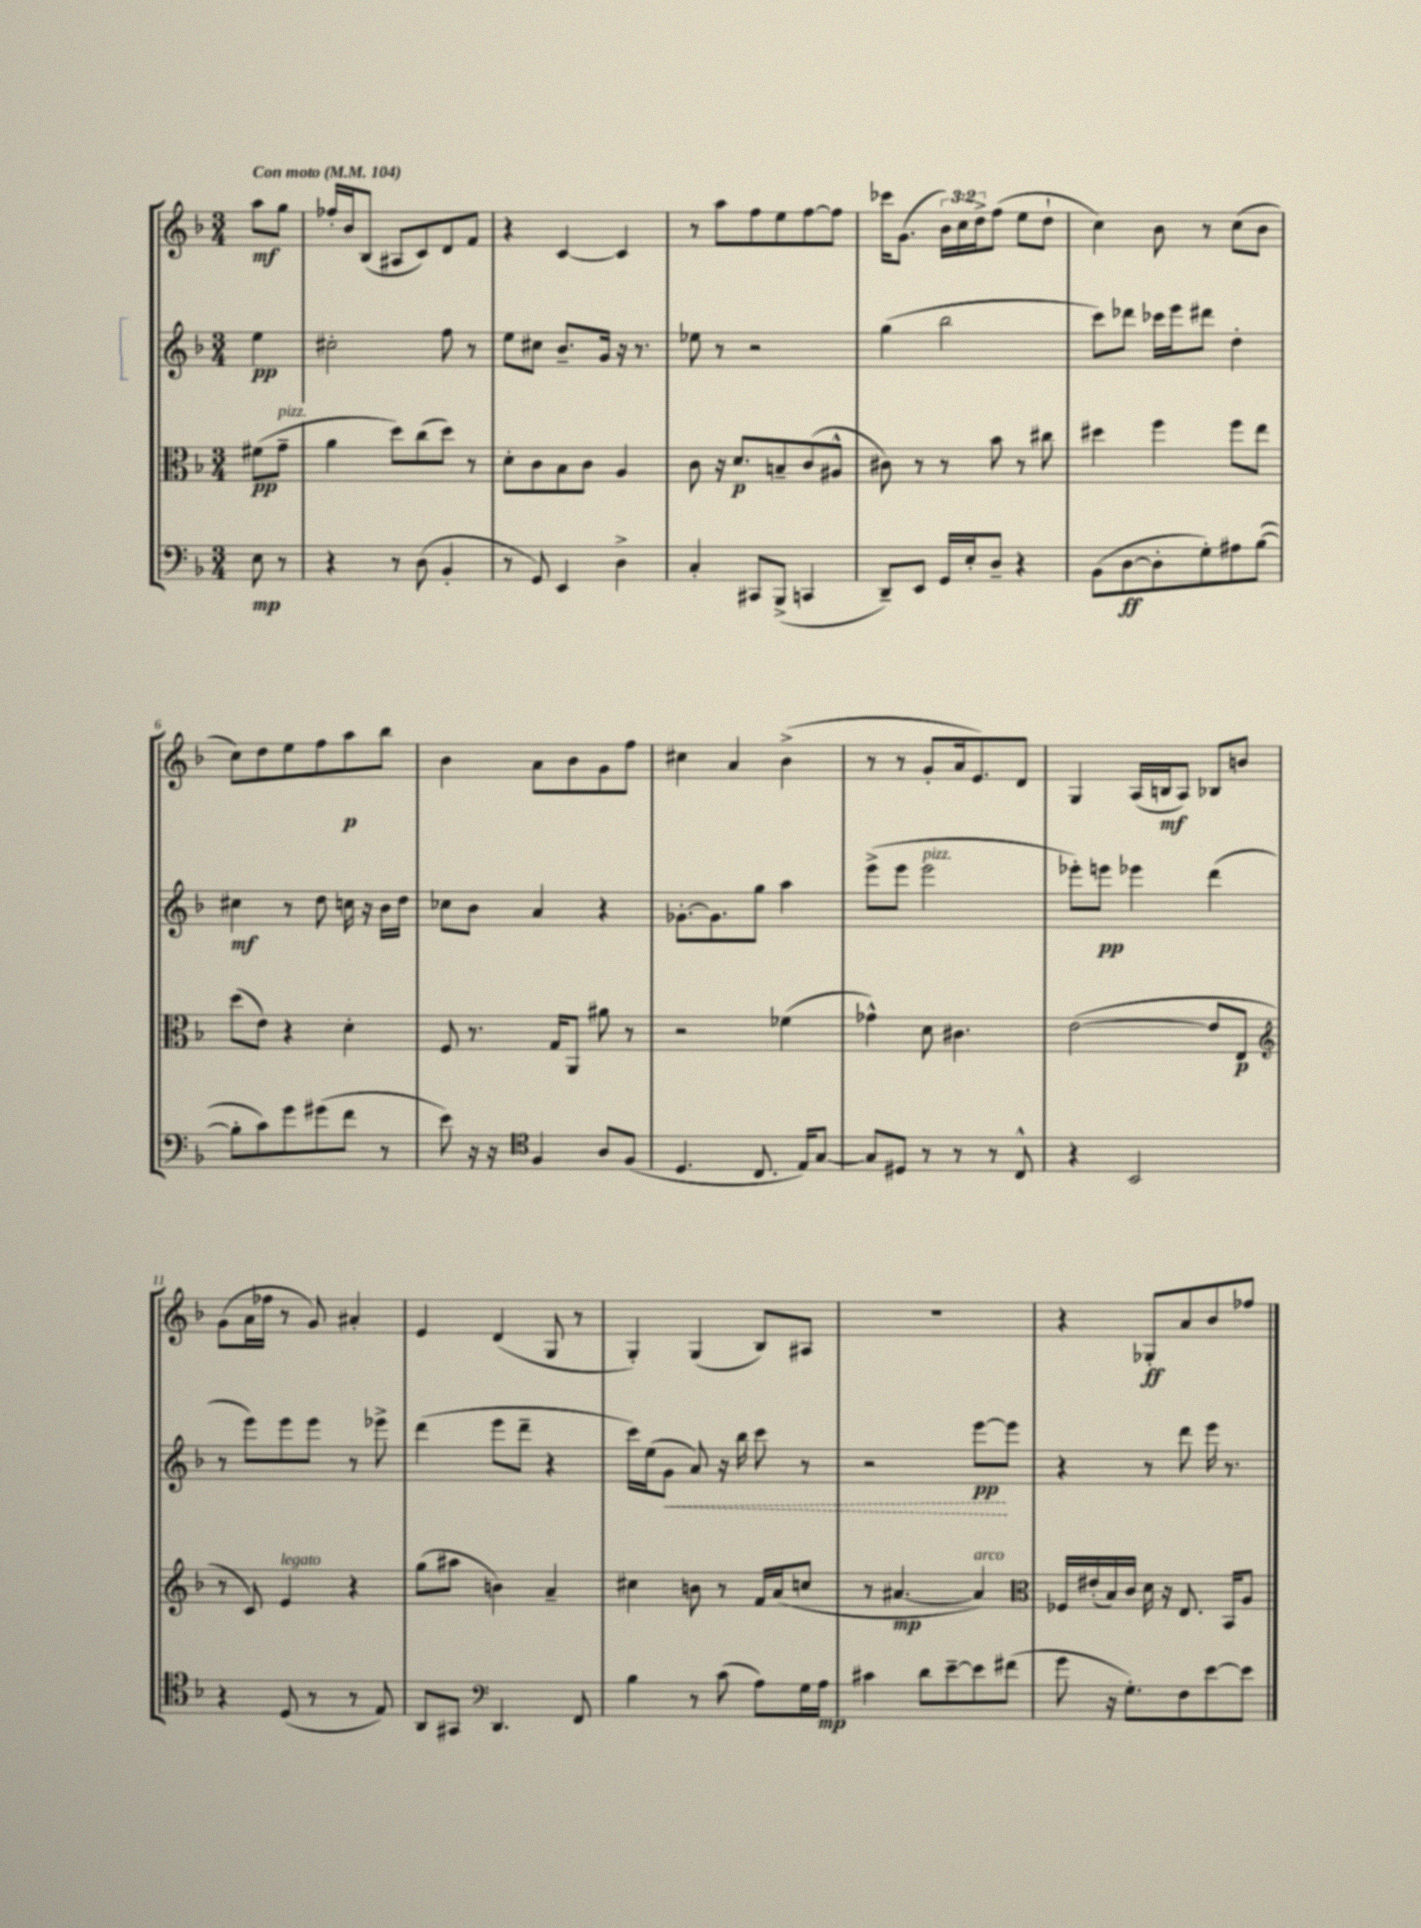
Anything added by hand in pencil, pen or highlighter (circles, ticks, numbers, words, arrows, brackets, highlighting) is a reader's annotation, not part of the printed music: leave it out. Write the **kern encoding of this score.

**kern	**kern	**kern	**kern
*staff4	*staff3	*staff2	*staff1
*clefF4	*clefC3	*clefG2	*clefG2
*k[b-]	*k[b-]	*k[b-]	*k[b-]
*M3/4	*M3/4	*M3/4	*M3/4
*MM104	*MM104	*MM104	*MM104
8E\	(8f#\L	4ee\	8aa\L
8r	8g~\J	.	8gg\J
=	=	=	=
4r	4a\	2cc#'\	16ff-'/LL
.	.	.	16b-/J
.	.	.	(8B-/J
8r	8dd\L)	.	8A#/L
(8D\	(8cc\	.	8c/)
4BB-'/	8dd\J)	8ff\	8d/
.	8r	8r	8f/J
=	=	=	=
8r	8d'\L	8ee\L	4r
8GG/)	8c\	8cc#\J	.
4EE/	8B-\	8.b-~/L	[4c/
.	8c\J	.	.
.	.	16g/Jk	.
4D^\	4A/	16r	4c/]
.	.	8.r	.
=	=	=	=
4C'/	8c\	8ee-\	8r
.	16r	8r	8aa\L
.	8.d/L	.	.
8CC#/L	.	2r	8ff\
(8BBB-^/J	8B~/	.	8ee\
4CC/	(8c/	.	[8ff\
.	8A#^^/J	.	8ff\]J
=	=	=	=
8DD~/L)	8c#\)	(4gg\	16ccc-\LK
.	.	.	(8.g\J
8EE/J	8r	.	.
16GG/LL	8r	2bb-\	24b-\LL)
.	.	.	24cc\
16E'/J	.	.	.
.	.	.	24dd^\J
8D~/J	8b-\	.	(8ff\J
4r	8r	.	8ee\L
.	8cc#\	.	8dd`\J
=	=	=	=
(8BB-\L	4dd#\	8ccc\L)	4cc\)
[8D\	.	8ddd-\J	.
8D'\]	4ff\	16ccc-\LL	8b-\
.	.	16eee\J	.
8G'\)	.	8ddd#\J	8r
8A#\	8ff\L	4dd'\	(8cc\L
([8B-\J	8ee\J	.	8b-\J
=	=	=	=
8B-'\]L	(8dd\L	4cc#\	8cc\L)
8c\)	8e\J)	.	8dd\
8g\	4r	8r	8ee\
(8g#\	.	8dd\	8ff\
8f\J	4d'\	16cc\	8aa\
.	.	16r	.
8r	.	16b-\LL	8bb-\J
.	.	16dd\JJ	.
=	=	=	=
8e\)	8F/	8cc-\L	4b-\
16r	8.r	8b-\J	.
16r	.	.	.
*clefC4	*	*	*
4F/	.	4a/	8a\L
.	16G/LK	.	.
.	8AA/J	.	8b-\
8A/L	8a#\	4r	8g\
(8F/J	8r	.	8ff\J
=	=	=	=
4.D/	2r	[8.g-'\L	4cc#\
.	.	8.g-\]	.
.	.	.	4a/
8.C/	.	8gg\J	.
.	(4f-\	4aa\	(4b-^\
16E/LK)	.	.	.
[8G/J	.	.	.
=	=	=	=
8G/]L	4g-^^\)	(8eee^\L	8r
8D#/J	.	8eee\J	8r
8r	8d\	2eee\	8g'/L
8r	4.c#\	.	16a/k
.	.	.	8.e/)
8r	.	.	.
8C^^/	.	.	8d/J
=	=	=	=
4r	([2e\	8eee-'\L)	4G/
.	.	8eee\J	.
2BB-/	.	4eee-\	(16A/LL
.	.	.	16B/J
.	.	.	8A/J)
.	8e/]L	(4ddd\	8B-/L
.	8E/J	.	8b/J
=	=	=	=
*	*clefG2	*	*
4r	8r	8r	(8g\L
.	8c/)	8eee\L)	16a\L
.	.	.	16ff-\JJ
(8D/	4e/	8eee\	8r
8r	.	8eee\J	8g/)
8r	4r	8r	4a#'/
8E/)	.	8eee-^\	.
=	=	=	=
8AA/L	(8gg\L	(4ddd\	4e/
8GG#/J	8aa#\J	.	.
*clefF4	*	*	*
4.DD/	4b\)	8eee\L	(4d/
.	.	8ddd~\J	.
.	4a~/	4r	8G/
8FF/	.	.	8r
=	=	=	=
4B-\	4cc#\	16ccc\LL)	4G'/)
.	.	(16ee\J	.
.	.	8g\J	.
8r	8b\	8a/)	(4G/
(8c\	8r	16r	.
.	.	16bb-\	.
8A\L)	16f/LL	8ccc\	8B-/L)
.	(16a/J	.	.
16G\L	8cc/J	8r	8A#/J
16A\JJ	.	.	.
=	=	=	=
4c#\	8r	2r	2.r
.	[4.a#/	.	.
8d\L	.	.	.
[8e~\	.	.	.
8e\]	4a#/])	[8eee\L	.
(8f#\J	.	8eee\]J	.
=	=	=	=
*	*clefC3	*	*
8g\	16F-/LL	4r	4r
.	(16e#'/	.	.
16r	16B-/)	.	.
8.G'\L)	16c/JJ	.	.
.	16d\	8r	8G-'/L
.	16r	.	.
8F\	8.E/	8ddd\	8a/
[8e\	.	16eee\	8b-/
.	16BB-/LK	8.r	.
8e\]J	8A/J	.	8ff-/J
==	==	==	==
*-	*-	*-	*-
